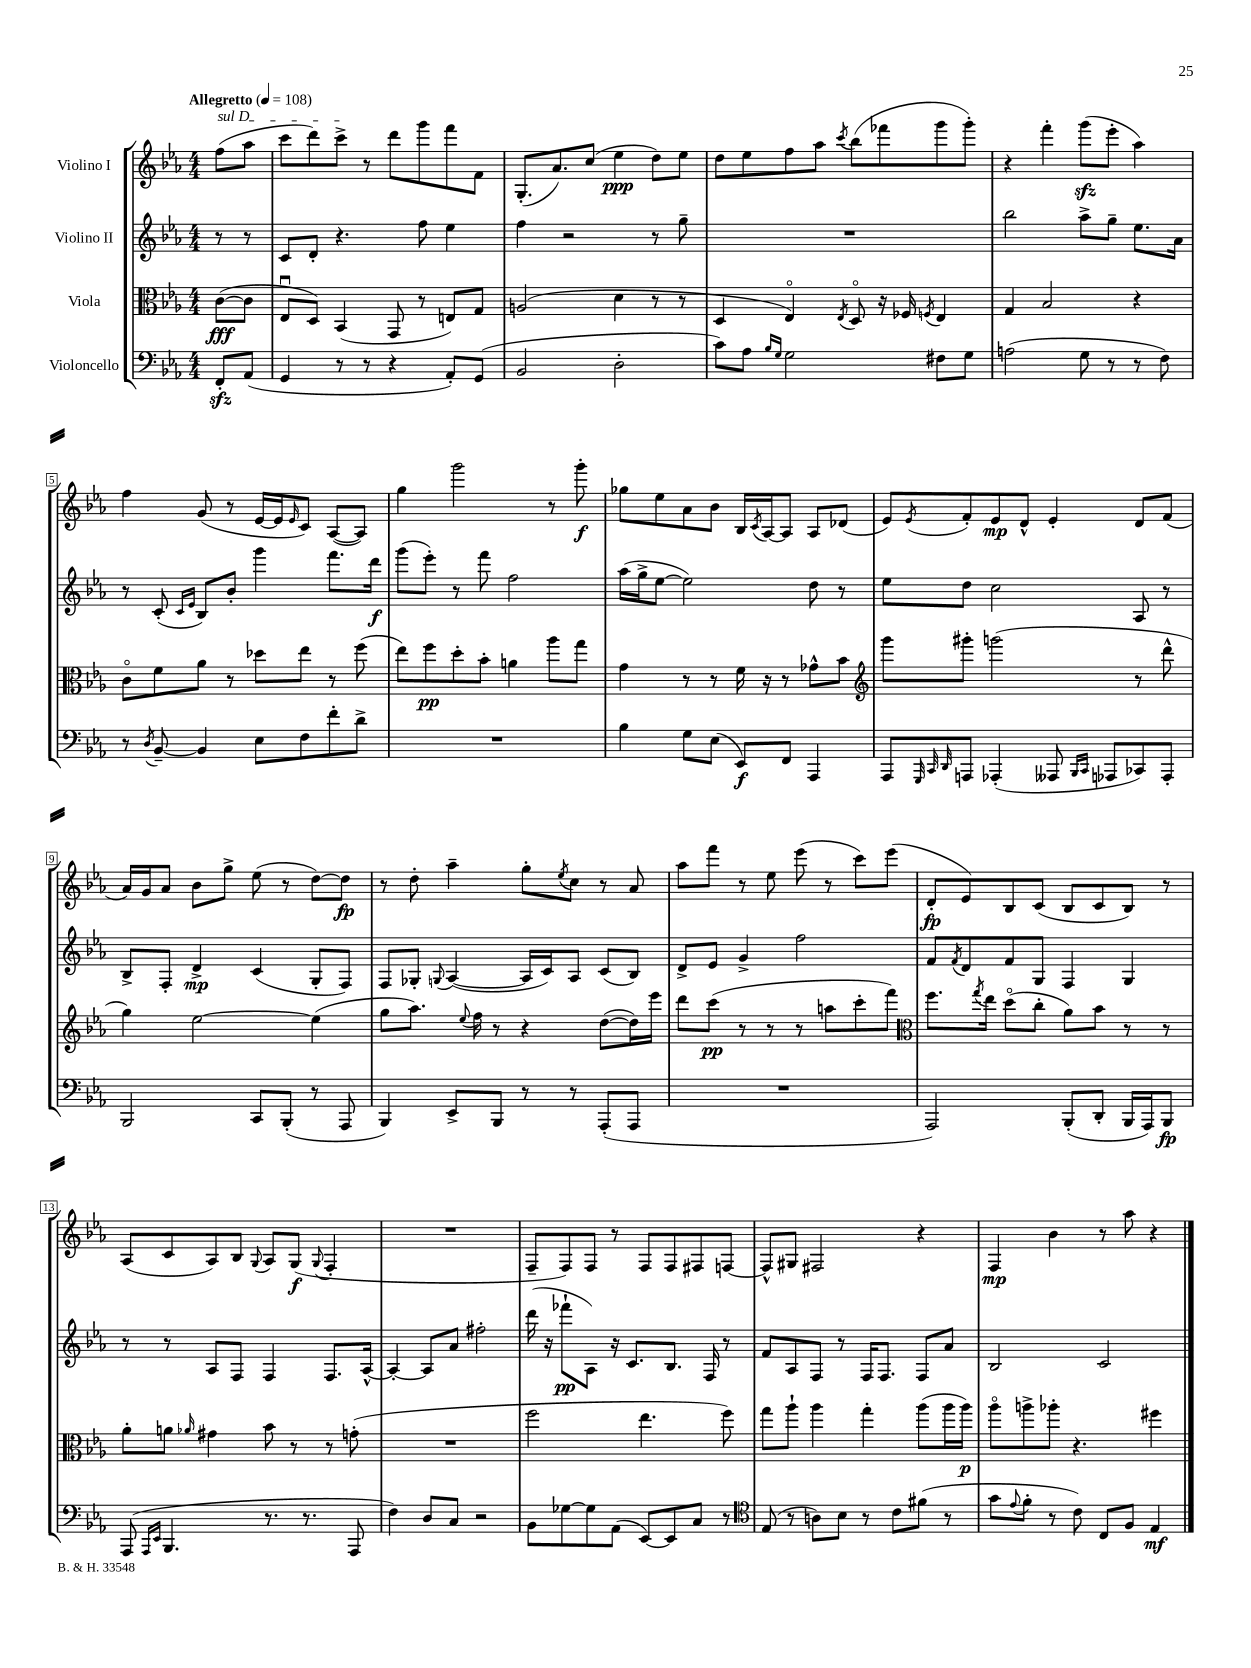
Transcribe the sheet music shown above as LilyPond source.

<<
\new StaffGroup <<
\new Staff = "s0" \with { instrumentName = "Violino I" } {
    \clef treble \key ees \major \numericTimeSignature \time 4/4 \partial 4 \tempo "Allegretto" 4 = 108
    \once \override TextSpanner.bound-details.left.text = \markup { \italic "sul D" } f''8\startTextSpan( aes''8 |
    c'''8 d'''8) c'''8->\stopTextSpan r8 d'''8 g'''8 f'''8 f'8 |
    g8.-.( aes'8.) c''8( ees''4\ppp d''8) ees''8 |
    d''8 ees''8 f''8 aes''8 \acciaccatura { c'''8 } bes''8( fes'''8 g'''8 g'''8-.) |
    r4 f'''4-. g'''8\sfz( ees'''8-. aes''4) |
    f''4 g'8( r8 ees'16~ ees'16 \grace { ees'16 } c'8) aes8~( aes8) |
    g''4 g'''2 r8 g'''8-.\f |
    ges''8 ees''8 aes'8 bes'8 bes16 \acciaccatura { c'8 } aes16~ aes8 aes8 des'8( |
    ees'8) \acciaccatura { ees'8 } f'8-. ees'8\mp d'8-^ ees'4-. d'8 f'8( |
    aes'16) g'16 aes'8 bes'8 g''8-> ees''8( r8 d''8~) d''8\fp |
    r8 d''8-. aes''4-- g''8-. \acciaccatura { ees''8 } c''8 r8 aes'8 |
    aes''8 f'''8 r8 ees''8 ees'''8( r8 c'''8) ees'''8( |
    d'8-.\fp ees'8) bes8 c'8( bes8 c'8 bes8) r8 |
    aes8( c'8 aes8) bes8 \appoggiatura { g8 } aes8 g8\f( \appoggiatura { g8 } f4-. |
    R1 |
    f8-- f8) f8 r8 f8 f8 fis8 f8~ |
    f8-^ gis8 fis2 r4 |
    f4\mp bes'4 r8 aes''8 r4 \bar "|." |
}
\new Staff = "s1" \with { instrumentName = "Violino II" } {
    \clef treble \key ees \major \numericTimeSignature \time 4/4 \partial 4
    r8 r8 |
    c'8 d'8-. r4. f''8 ees''4 |
    f''4 r2 r8 g''8-- |
    R1 |
    bes''2 aes''8-> g''8-- ees''8. aes'16 |
    r8 c'8-.( \grace { c'16 ees'16 } bes8) bes'8-. g'''4 f'''8. d'''16\f |
    g'''8( ees'''8-.) r8 f'''8 f''2 |
    aes''16( g''16-> ees''8~ ees''2) d''8 r8 |
    ees''8 d''8 c''2 aes8 r8 |
    bes8-> f8-. d'4->\mp c'4( g8-. f8) |
    f8 ges8-. \appoggiatura { g8 } aes4~( aes16 c'16) aes8 c'8( bes8) |
    d'8-> ees'8 g'4-> f''2 |
    f'8 \acciaccatura { f'8 } d'8 f'8 g8 f4 g4 |
    r8 r8 aes8 f8 f4 f8. aes16~-^ |
    aes4~-. aes8 aes'8 fis''2-. |
    d'''16( r16 fes'''8-!\pp aes8) r16 c'8. bes8. f16 r8 |
    f'8 aes8 f8 r8 f16 f8. f8 aes'8 |
    bes2 c'2 \bar "|." |
}
\new Staff = "s2" \with { instrumentName = "Viola" } {
    \clef alto \key ees \major \numericTimeSignature \time 4/4 \partial 4
    c'8~\fff( c'8 |
    ees8\downbow d8) bes,4( g,8 r8 e8) g8 |
    a2( d'4 r8 r8 |
    d4 ees4\flageolet) \acciaccatura { ees8 } d8\flageolet r16 fes16 \acciaccatura { f8 } ees4 |
    g4 bes2 r4 |
    c'8\flageolet f'8 aes'8 r8 des''8 ees''8 r8 f''8( |
    ees''8) f''8\pp d''8-. bes'8-. a'4 aes''8 g''8 |
    g'4 r8 r8 f'16 r16 r8 ges'8-^ bes'8 |
    \clef treble g'''8 gis'''8-. g'''2( r8 d'''8-^ |
    g''4) ees''2~ ees''4( |
    g''8 aes''8.) \appoggiatura { ees''8 } f''16 r8 r4 d''8~( d''16) ees'''16 |
    d'''8 c'''8\pp( r8 r8 r8 a''8 c'''8-. f'''8) |
    \clef alto f''8. \acciaccatura { g''8 } ees''16 d''8\flageolet( c''8-. aes'8) bes'8 r8 r8 |
    aes'8-. a'8 \grace { aes'16 } gis'4 bes'8 r8 r8 g'8-.( |
    R1 |
    f''2 ees''4. f''8) |
    g''8 aes''8-! aes''4 g''4-. aes''8( aes''16 aes''16\p) |
    aes''8\flageolet a''8-> aes''8-. r4. fis''4 \bar "|." |
}
\new Staff = "s3" \with { instrumentName = "Violoncello" } {
    \clef bass \key ees \major \numericTimeSignature \time 4/4 \partial 4
    f,8-.\sfz aes,8( |
    g,4 r8 r8 r4 aes,8-.) g,8( |
    bes,2 d2-. |
    c'8) aes8 \grace { bes16 g16 } g2 fis8 g8 |
    a2( g8 r8 r8 f8) |
    r8 \acciaccatura { d8 } bes,8~-- bes,4 ees8 f8 f'8-. d'8-> |
    R1 |
    bes4 g8 ees8( ees,8\f) f,8 aes,,4 |
    aes,,8 \grace { g,,32 c,32 d,32 } a,,8 aes,,4-.( aeses,,8 \grace { bes,,16 c,16 } aes,,8 ces,8) aes,,8-. |
    bes,,2 c,8 bes,,8-.( r8 aes,,8 |
    bes,,4) ees,8-> bes,,8 r8 r8 aes,,8-.( aes,,8 |
    R1 |
    aes,,2) bes,,8-.( d,8-. bes,,16 aes,,16) bes,,8\fp |
    aes,,8( \grace { aes,,16 ees,16 } bes,,4. r8. r8. aes,,8 |
    f4) d8 c8 r2 |
    bes,8 ges8~ ges8 aes,8( ees,8~) ees,8 c8 r8 |
    \clef tenor ees8( r8 a8) bes8 r8 c'8 fis'8( r8 |
    g'8 \appoggiatura { ees'8 } f'8-. r8 c'8) c8 f8 ees4\mf \bar "|." |
}
>>
>>
\layout { \context { \Score \override BarNumber.stencil = #(make-stencil-boxer 0.1 0.3 ly:text-interface::print) } }
